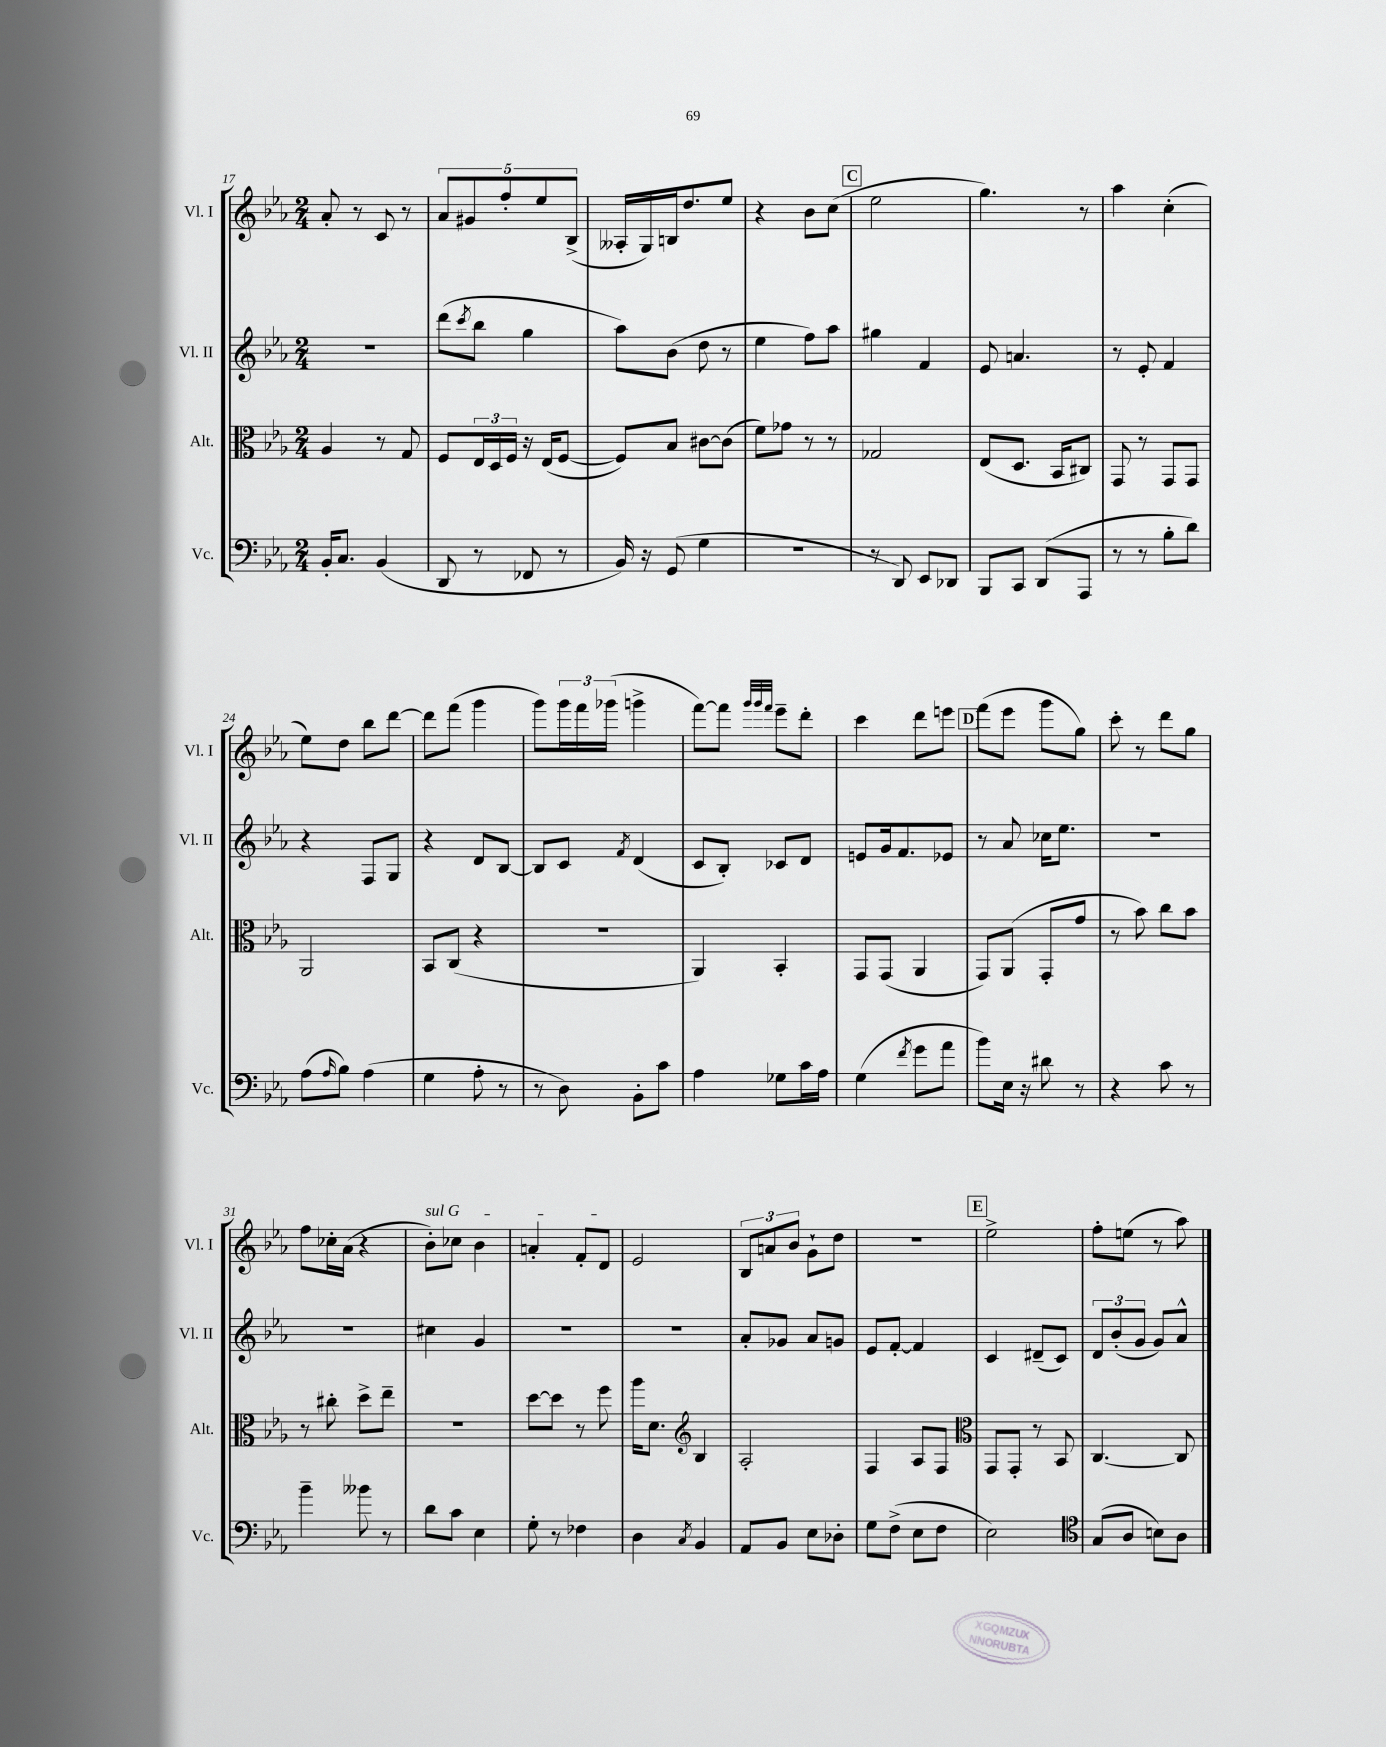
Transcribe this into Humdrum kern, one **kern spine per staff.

**kern	**kern	**kern	**kern
*part4	*part3	*part2	*part1
*staff4	*staff3	*staff2	*staff1
*I"Vc.	*I"Alt.	*I"Vl. II	*I"Vl. I
*I'Vc.	*I'Alt.	*I'Vl. II	*I'Vl. I
*clefF4	*clefC3	*clefG2	*clefG2
*k[b-e-a-]	*k[b-e-a-]	*k[b-e-a-]	*k[b-e-a-]
*M2/4	*M2/4	*M2/4	*M2/4
=17	=17	=17	=17
16BB-'/KL	4A-/	2r	8a-'/
8.C/J	.	.	.
.	.	.	8r
(4BB-/	8r	.	8c/
.	8G/	.	8r
=18	=18	=18	=18
8DD/	8F/L	(8ddd\L	10a-/L
.	.	.	10g#X/
.	.	8qccc/	.
8r	24E-/L	8bb-\J	.
.	24D/	.	.
.	.	.	10ff'/
.	24F/JJ	.	.
8FF-X/	16r	4gg\	.
.	.	.	10ee-/
.	(16E-/KL	.	.
8r	[8F/J	.	.
.	.	.	(10B-^/J
=19	=19	=19	=19
16BB-/)	8F/L])	8aa-\L)	16A--X'/LL
16r	.	.	16G/)
(8GG/	8B-/J	(8b-\J	16Bn/J
.	.	.	8.dd/
4G\	[8c#X\L	8dd\	.
.	(8c#\J]	8r	8ee-/J
=20	=20	=20	=20
2r	8f\L)	4ee-\	4r
.	8g-X\J	.	.
.	8r	8ff\L)	8b-\L
.	8r	8aa-\J	(8cc\J
!!LO:REH:place=s1:t=C
=21	=21	=21	=21
8r	2G-X/	4gg#X\	2ee-\
8DD/)	.	.	.
8EE-/L	.	4f/	.
8DD-X/J	.	.	.
=22	=22	=22	=22
8BBB-/L	(8E-/L	8e-/	4.gg\)
8CC/J	8.D/J	4.an/	.
(8DD/L	.	.	.
.	16BB-/KL	.	.
8AAA-/J	8C#X/J)	.	8r
=23	=23	=23	=23
8r	8GG/	8r	4aa-\
8r	8r	8e-'/	.
8B-'\L	8GG/L	4f/	(4cc'\
8d\J)	8GG/J	.	.
!!LO:LB:g=z
=24	=24	=24	=24
(8A-\L	2AA-/	4r	8ee-\L)
16qqA-/	.	.	.
8B-\J)	.	.	8dd\J
(4A-\	.	8F/L	8bb-\L
.	.	8G/J	[8ddd\J
=25	=25	=25	=25
4G\	8BB-/L	4r	8ddd\L]
.	(8C/J	.	(8fff\J
8A-'\	4r	8d/L	4ggg\
8r	.	[8B-/J	.
=26	=26	=26	=26
8r	2r	8B-/L]	8ggg\L)
8D\)	.	8c/J	24ggg\L
.	.	.	24fff\
.	.	.	(24ggg-X\JJ
.	.	8qf/	.
8BB-'\L	.	(4d/	4gggn^\
8c\J	.	.	.
=27	=27	=27	=27
4A-\	4AA-/)	8c/L	[8fff\L)
.	.	8B-'/J)	8fff\J]
.	.	.	32qqggg/LLL
.	.	.	32qqggg/
.	.	.	32qqfff/JJJ
8G-X\L	4BB-'/	8c-X/L	8eee-~\L
16c\L	.	8d/J	8ddd'\J
16A-\JJ	.	.	.
=28	=28	=28	=28
(4G\	8GG/L	8en/L	4ccc\
.	(8GG/J	16g/k	.
.	.	8.f/	.
8qf/	.	.	.
8g\L	4AA-/	.	8ddd\L
8a-\J	.	8e-X/J	8eeen\J
!!LO:REH:place=s1:t=D
=29	=29	=29	=29
8b-\L)	8GG/L)	8r	(8fff\L
16E-\Jk	(8AA-/J	8a-/	8eee-\J
16r	.	.	.
8d#X\	8GG'/L	16cc-X\KL	8ggg\L
.	.	8.ee-\J	.
8r	8g/J	.	8gg\J)
=30	=30	=30	=30
4r	8r	2r	8ccc'\
.	8b-\)	.	8r
8c\	8cc\L	.	8ddd\L
8r	8b-\J	.	8gg\J
!!LO:LB:g=z
=31	=31	=31	=31
4b-~\	8r	2r	8ff\L
.	8cc#X'\	.	16cc-X'\L
.	.	.	(16a-\JJ
8b--X\	8dd^\L	.	4r
8r	8ee-~\J	.	.
=32	=32	=32	=32
!	!	!	!LO:TX:a:i:t=sul G
8d\L	2r	4cc#X\	8b-'\L)
8c\J	.	.	8cc-X\J
4E-\	.	4g/	4b-\
=33	=33	=33	=33
8G'\	[8dd\L	2r	4an'/
8r	8dd\J]	.	.
4F-X\	8r	.	8f'/L
.	8ff\	.	8d/J
=34	=34	=34	=34
4D\	16aa-\KL	2r	2e-/
.	8.d\J	.	.
8qC/	.	.	.
*	*clefG2	*	*
4BB-/	4B-/	.	.
=35	=35	=35	=35
8AA-/L	2A-'/	8a-'/L	12B-/L
.	.	.	12an/
8BB-/J	.	8g-X/J	.
.	.	.	12b-/J
8E-\L	.	8a-/L	8g`\L
8D-X'\J	.	8gn/J	8dd\J
=36	=36	=36	=36
8G\L	4F/	8e-/L	2r
(8F^\J	.	[8f'/J	.
8E-\L	8A-/L	4f/]	.
8F\J	8F/J	.	.
!!LO:REH:place=s1:t=E
=37	=37	=37	=37
*	*clefC3	*	*
2E-\)	8GG/L	4c/	2ee-^\
.	8GG'/J	.	.
.	8r	(8d#X~/L	.
.	8BB-/	8c/J)	.
=38	=38	=38	=38
*clefC4	*	*	*
(8G/L	[4.C/	12d/L	8ff'\L
.	.	(12b-'/	.
8A-/J	.	.	(8een\J
.	.	12g/J	.
8Bn\L)	.	8g/L)	8r
8A-\J	8C/]	8a-^^/J	8aa-\)
==	==	==	==
*-	*-	*-	*-
